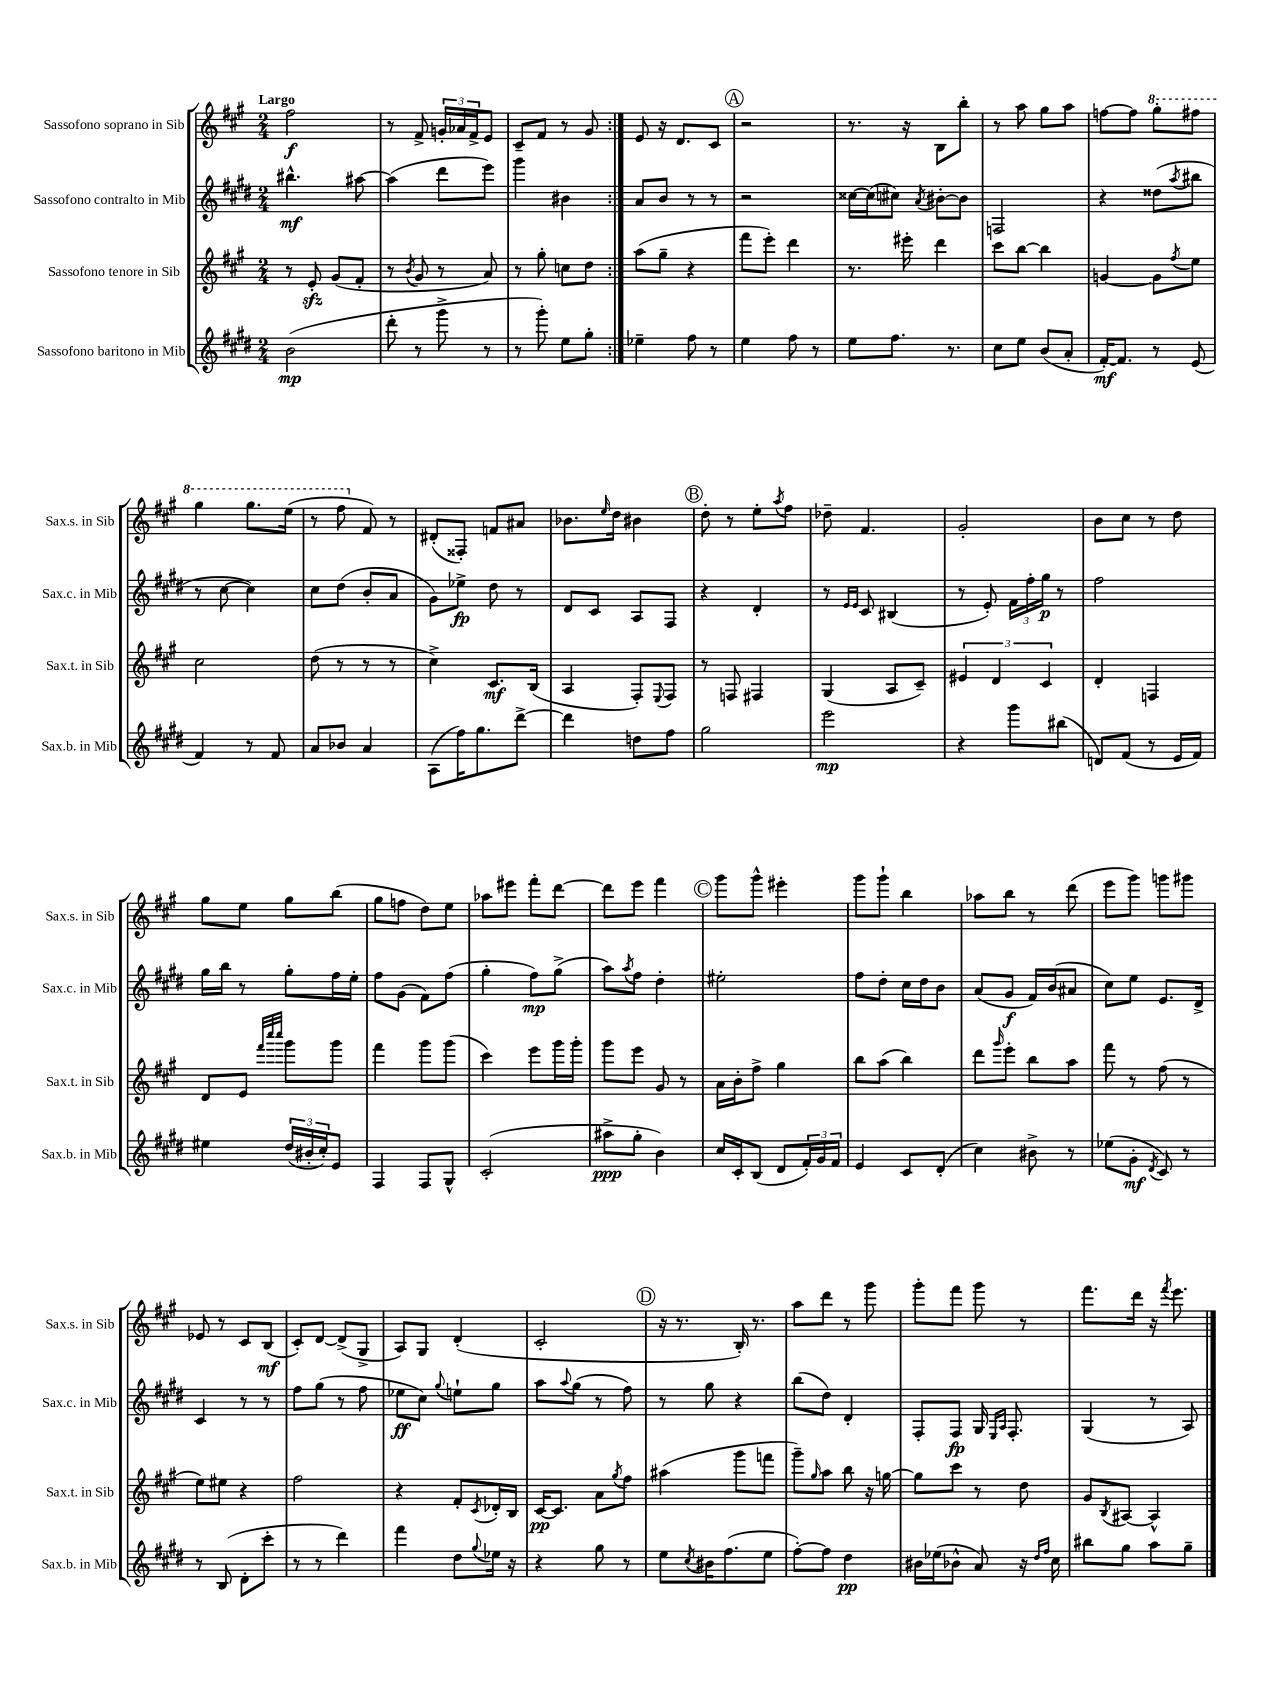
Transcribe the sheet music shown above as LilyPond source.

<<
\new StaffGroup <<
\new Staff = "s0" \with { instrumentName = "Sassofono soprano in Sib" shortInstrumentName = "Sax.s. in Sib" } {
    \clef treble \key a \major \numericTimeSignature \time 2/4 \tempo "Largo"
    \repeat volta 2 { fis''2\f |
    r8 fis'8-> \tuplet 3/2 { g'16-. aes'16 fis'16-> } e'8 |
    cis'8-- fis'8 r8 gis'8 | }
    e'8 r16 d'8. cis'8 |
    \mark \markup { \circle "A" } r2 |
    r8. r16 b8 b''8-. |
    r8 a''8 gis''8 a''8 |
    f''8~ f''8 \ottava #1 gis'''8-. fis'''!8 |
    gis'''4 gis'''8. e'''16( |
    r8 fis'''8 \ottava #0 fis'8) r8 |
    dis'8-.( fisis8-.) f'8 ais'8 |
    bes'8. \grace { e''16 } d''16 bis'4 |
    \mark \markup { \circle "B" } d''8-. r8 e''8-. \acciaccatura { a''8 } fis''8 |
    des''8-- fis'4. |
    gis'2-. |
    b'8 cis''8 r8 d''8 |
    gis''8 e''8 gis''8 b''8( |
    gis''8 f''8 d''8) e''8 |
    aes''8 eis'''8 fis'''8-. d'''8~ |
    d'''8 e'''8 fis'''4 |
    \mark \markup { \circle "C" } gis'''8 gis'''8-^ eis'''4-. |
    gis'''8 gis'''8-! b''4 |
    aes''8 b''8 r8 d'''8( |
    e'''8 gis'''8) g'''8 gis'''8 |
    ees'8 r8 cis'8 b8\mf( |
    cis'8-.) d'8~ d'8->( gis8-> |
    a8) gis8 d'4-.( |
    cis'2-. |
    \mark \markup { \circle "D" } r16 r8. b16-.) r8. |
    a''8 d'''8 r8 gis'''8 |
    gis'''8-. fis'''8 gis'''8 r8 |
    fis'''8. d'''16 r16 \acciaccatura { fis'''8 } e'''8. \bar "|." |
}
\new Staff = "s1" \with { instrumentName = "Sassofono contralto in Mib" shortInstrumentName = "Sax.c. in Mib" } {
    \clef treble \key e \major \numericTimeSignature \time 2/4
    \repeat volta 2 { bis''4.-^\mf ais''8~ |
    ais''4( dis'''8 e'''8) |
    gis'''4 bis'4 | }
    a'8 b'8 r8 r8 |
    \mark \markup { \circle "A" } r2 |
    cisis''16~ cisis''16( cis''8) \acciaccatura { a'8 } bis'8~-. bis'8 |
    f2 |
    r4 disis''8( \acciaccatura { a''8 } bis''8 |
    r8 cis''8~ cis''4) |
    cis''8 dis''8( b'8-. a'8 |
    gis'8) ees''8->\fp dis''8 r8 |
    dis'8 cis'8 a8 fis8 |
    \mark \markup { \circle "B" } r4 dis'4-. |
    r8 \grace { e'16 e'16 } cis'8 bis4( |
    r8 e'8-.) \tuplet 3/2 { fis'16 fis''16-. gis''16\p } r8 |
    fis''2 |
    gis''16 b''16 r8 gis''8-. fis''16 e''16-. |
    fis''8 gis'8( fis'8) fis''8( |
    gis''4-. fis''8\mp) gis''8->( |
    a''8) \acciaccatura { a''8 } fis''8 dis''4-. |
    \mark \markup { \circle "C" } eis''2-. |
    fis''8 dis''8-. cis''16 dis''16 b'8 |
    a'8( gis'8\f fis'16) b'16( ais'8 |
    cis''8) e''8 e'8. dis'16-> |
    cis'4 r8 r8 |
    fis''8 gis''8( r8 fis''8 |
    ees''8\ff cis''8) \appoggiatura { gis''8 } e''8-! gis''8 |
    a''8 \appoggiatura { a''8 } gis''8( r8 fis''8) |
    \mark \markup { \circle "D" } r8 gis''8 r4 |
    b''8( dis''8) dis'4-. |
    fis8-. fis8\fp gis16 \grace { e16 a16 } fis8.-. |
    gis4( r8 a8) \bar "|." |
}
\new Staff = "s2" \with { instrumentName = "Sassofono tenore in Sib" shortInstrumentName = "Sax.t. in Sib" } {
    \clef treble \key a \major \numericTimeSignature \time 2/4
    \repeat volta 2 { r8 e'8-.\sfz gis'8( fis'8-. |
    r8 \acciaccatura { b'8 } gis'8 r8 a'8) |
    r8 gis''8-. c''8 d''8 | }
    a''8( gis''8-- r4 |
    \mark \markup { \circle "A" } fis'''8 e'''8-.) d'''4 |
    r8. eis'''16-. d'''4 |
    cis'''8 b''8~ b''4 |
    g'4~ g'8 \acciaccatura { fis''8 } e''8 |
    cis''2 |
    d''8( r8 r8 r8 |
    cis''4->) cis'8.\mf b16( |
    a4 fis8-.) \appoggiatura { e8 } fis8 |
    \mark \markup { \circle "B" } r8 f8 fis4 |
    gis4( a8 cis'8--) |
    \tuplet 3/2 { eis'4 d'4 cis'4 } |
    d'4-. f4 |
    d'8 e'8 \grace { fis'''32 cis''''32 cis''''32 } gis'''8 gis'''8 |
    fis'''4 gis'''8 gis'''8( |
    cis'''4) e'''8 gis'''16 gis'''16-. |
    gis'''8 e'''8 gis'8 r8 |
    \mark \markup { \circle "C" } a'16 b'16-. fis''8-> gis''4 |
    b''8 a''8( b''4) |
    d'''8 \grace { gis'''16 } e'''8-. b''8 a''8 |
    fis'''8 r8 fis''8( r8 |
    e''8) eis''8 r4 |
    fis''2 |
    r4 fis'8-. \acciaccatura { cis'8 } des'16-. b16 |
    cis'16~\pp cis'8. a'8 \acciaccatura { gis''8 } fis''8 |
    \mark \markup { \circle "D" } ais''4( gis'''8 f'''8 |
    gis'''8--) \grace { gis''16 } a''8 b''8 r16 g''16~ |
    g''8 cis'''8 r8 d''8 |
    gis'8 \acciaccatura { b8 } ais8~ ais4-^ \bar "|." |
}
\new Staff = "s3" \with { instrumentName = "Sassofono baritono in Mib" shortInstrumentName = "Sax.b. in Mib" } {
    \clef treble \key e \major \numericTimeSignature \time 2/4
    \repeat volta 2 { b'2\mp( |
    dis'''8-. r8 gis'''8-> r8 |
    r8 gis'''8-.) e''8 gis''8-. | }
    ees''4-- fis''8 r8 |
    \mark \markup { \circle "A" } e''4 fis''8 r8 |
    e''8 fis''8. r8. |
    cis''8 e''8 b'8( a'8-. |
    fis'16~-.\mf) fis'8. r8 e'8( |
    fis'4) r8 fis'8 |
    a'8 bes'8 a'4 |
    a8( fis''16) gis''8. dis'''8~-> |
    dis'''4 d''8 fis''8 |
    \mark \markup { \circle "B" } gis''2 |
    e'''2\mp |
    r4 gis'''8 bis''8( |
    d'8) fis'8( r8 e'16 fis'16) |
    eis''4 \tuplet 3/2 { dis''16( bis'16-. cis''16-.) } e'8 |
    fis4 fis8 gis8-^ |
    cis'2-.( |
    ais''8->\ppp gis''8-. b'4) |
    \mark \markup { \circle "C" } cis''16 cis'16-. b8( dis'8 \tuplet 3/2 { fis'16-.) gis'16 fis'16 } |
    e'4 cis'8 dis'8-.( |
    cis''4) bis'8-> r8 |
    ees''8( gis'8-.\mf \acciaccatura { dis'8 } cis'8) r8 |
    r8 b8( dis'8-. cis'''8-. |
    r8 r8 dis'''4) |
    fis'''4 dis''8 \appoggiatura { gis''8 } ees''16 r16 |
    r4 gis''8 r8 |
    \mark \markup { \circle "D" } e''8 \acciaccatura { cis''8 } bis'16 fis''8.( e''8 |
    fis''8~-.) fis''8 dis''4\pp |
    bis'16 ees''16( bes'8-^ a'8) r16 \grace { dis''16 fis''16 } cis''16 |
    bis''8 gis''8 a''8 gis''8-- \bar "|." |
}
>>
>>
\layout { \context { \Score \remove "Bar_number_engraver" } }
